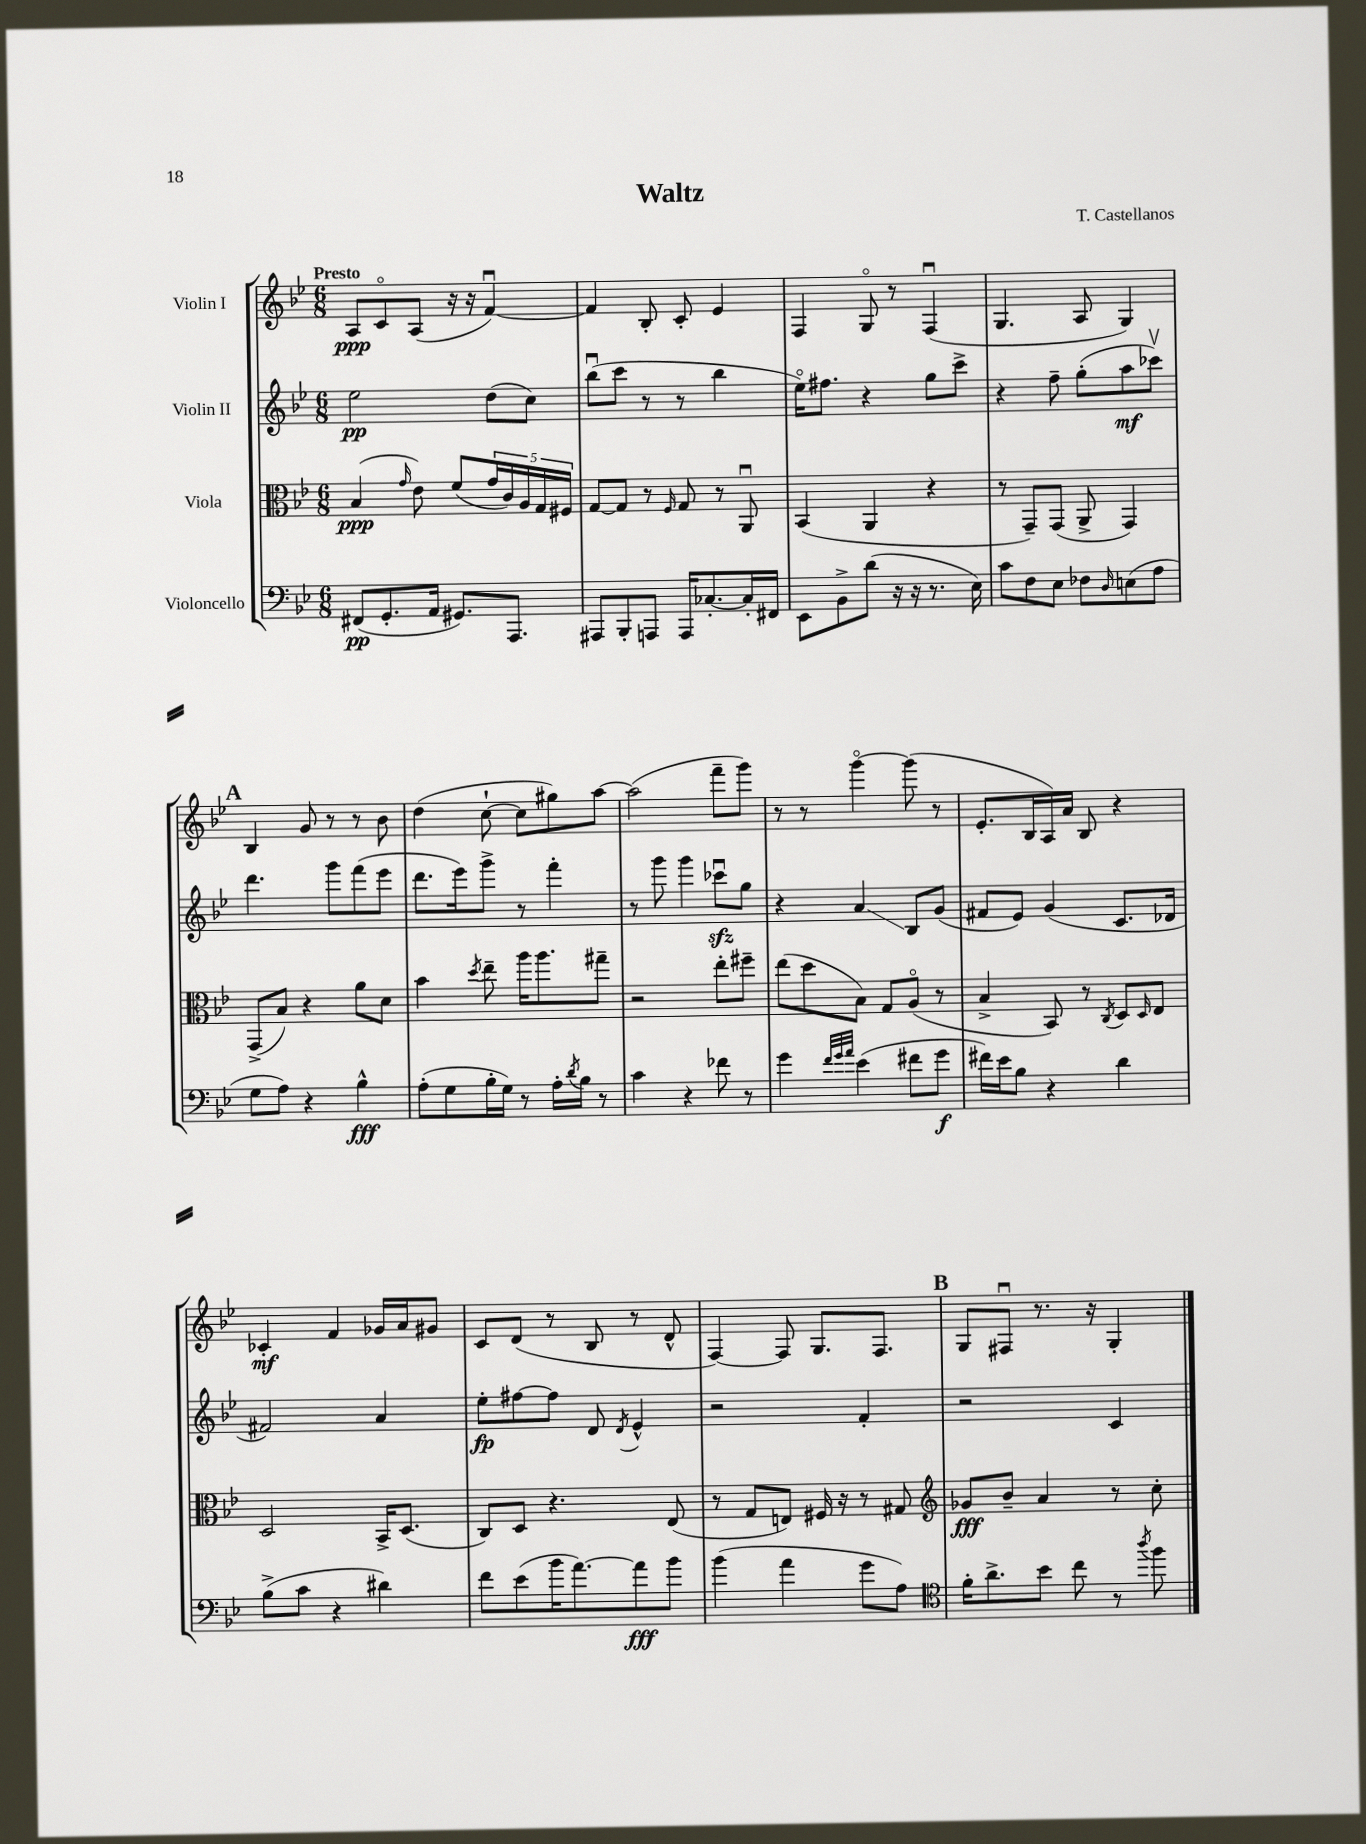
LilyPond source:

\header { title = "Waltz" composer = "T. Castellanos" }
<<
\new StaffGroup <<
\new Staff = "s0" \with { instrumentName = "Violin I" } {
    \clef treble \key bes \major \numericTimeSignature \time 6/8 \tempo "Presto"
    a8\ppp c'8\flageolet a8( r16 r16 f'4~\downbow) |
    f'4 bes8-. c'8-. ees'4 |
    f4 g8\flageolet r8 f4\downbow( |
    g4. a8 g4) |
    \mark \markup { \bold "A" } bes4 g'8 r8 r8 bes'8 |
    d''4( c''8~-! c''8 gis''8) a''8~ |
    a''2( f'''8-- g'''8) |
    r8 r8 g'''4~\flageolet g'''8( r8 |
    ees'8.-. bes16 a16) a'16 bes8 r4 |
    ces'4-.\mf f'4 ges'16 a'16 gis'8 |
    c'8 d'8( r8 bes8 r8 d'8-^ |
    f4~) f8 g8. f8. |
    \mark \markup { \bold "B" } g8 fis8\downbow r8. r16 g4-. \bar "|." |
}
\new Staff = "s1" \with { instrumentName = "Violin II" } {
    \clef treble \key bes \major \numericTimeSignature \time 6/8
    ees''2\pp d''8( c''8) |
    bes''8\downbow( c'''8 r8 r8 bes''4 |
    ees''16\flageolet) fis''8. r4 g''8 c'''8-> |
    r4 f''8-- g''8-.( a''8\mf ces'''8\upbow) |
    \mark \markup { \bold "A" } d'''4. g'''8 f'''8( ees'''8 |
    d'''8. ees'''16) g'''8-> r8 f'''4-. |
    r8 g'''8 g'''4 ces'''8\downbow\sfz g''8 |
    r4 a'4\glissando bes8 g'8( |
    fis'8 ees'8) g'4( c'8. des'16 |
    fis'2) a'4 |
    ees''8-.\fp fis''8~ fis''8 d'8 \acciaccatura { d'8 } ees'4-^ |
    r2 f'4-. |
    \mark \markup { \bold "B" } r2 c'4 \bar "|." |
}
\new Staff = "s2" \with { instrumentName = "Viola" } {
    \clef alto \key bes \major \numericTimeSignature \time 6/8
    bes4\ppp( \grace { g'16 } ees'8) f'8( \tuplet 5/4 { g'16 c'16) a16 g16 fis16 } |
    g8~ g8 r8 \grace { f16 } g8 r8 a,8\downbow |
    bes,4( a,4 r4 |
    r8 g,8--) g,8( a,8-> g,4) |
    \mark \markup { \bold "A" } g,8->( bes8) r4 a'8 d'8 |
    bes'4 \acciaccatura { d''8 } ees''8-- a''16 a''8. gis''8-- |
    r2 ees''8-. fis''8-- |
    ees''8( d''8 bes8) g8 a8\flageolet( r8 |
    bes4-> bes,8) r8 \acciaccatura { c8 } d8 \grace { d16 } ees8 |
    d2 bes,16-> d8.( |
    c8) d8 r4. ees8( |
    r8 g8 e8) fis16 r16 r8 gis8 |
    \mark \markup { \bold "B" } \clef treble ges'8\fff bes'8-- a'4 r8 c''8-. \bar "|." |
}
\new Staff = "s3" \with { instrumentName = "Violoncello" } {
    \clef bass \key bes \major \numericTimeSignature \time 6/8
    fis,8\pp( g,8.-. a,16 gis,8.) a,,8. |
    ais,,8 bes,,8-. a,,8 a,,16 ces8.~-. ces16-. fis,16 |
    ees,8 bes,8-> d'8( r16 r16 r8. ees16) |
    c'8 f8 ees8 fes8 \grace { d16 } e8( a8 |
    \mark \markup { \bold "A" } g8 a8) r4 bes4-^\fff |
    a8-.( g8 bes16-. g16) r8 a16-. \acciaccatura { d'8 } bes16 r8 |
    c'4 r4 fes'8 r8 |
    g'4 \grace { f'32 g'32 a'32 } ees'4( fis'8 g'8\f |
    fis'16) ees'16 bes8 r4 d'4 |
    bes8->( c'8 r4 dis'4) |
    f'8 ees'8( bes'16 a'8.~) a'8\fff bes'8 |
    bes'4( a'4 g'8 a8) |
    \mark \markup { \bold "B" } \clef tenor f'16-. a'8.-> bes'8 c''8 r8 \acciaccatura { a''8 } f''8 \bar "|." |
}
>>
>>
\layout { \context { \Score \remove "Bar_number_engraver" } }
